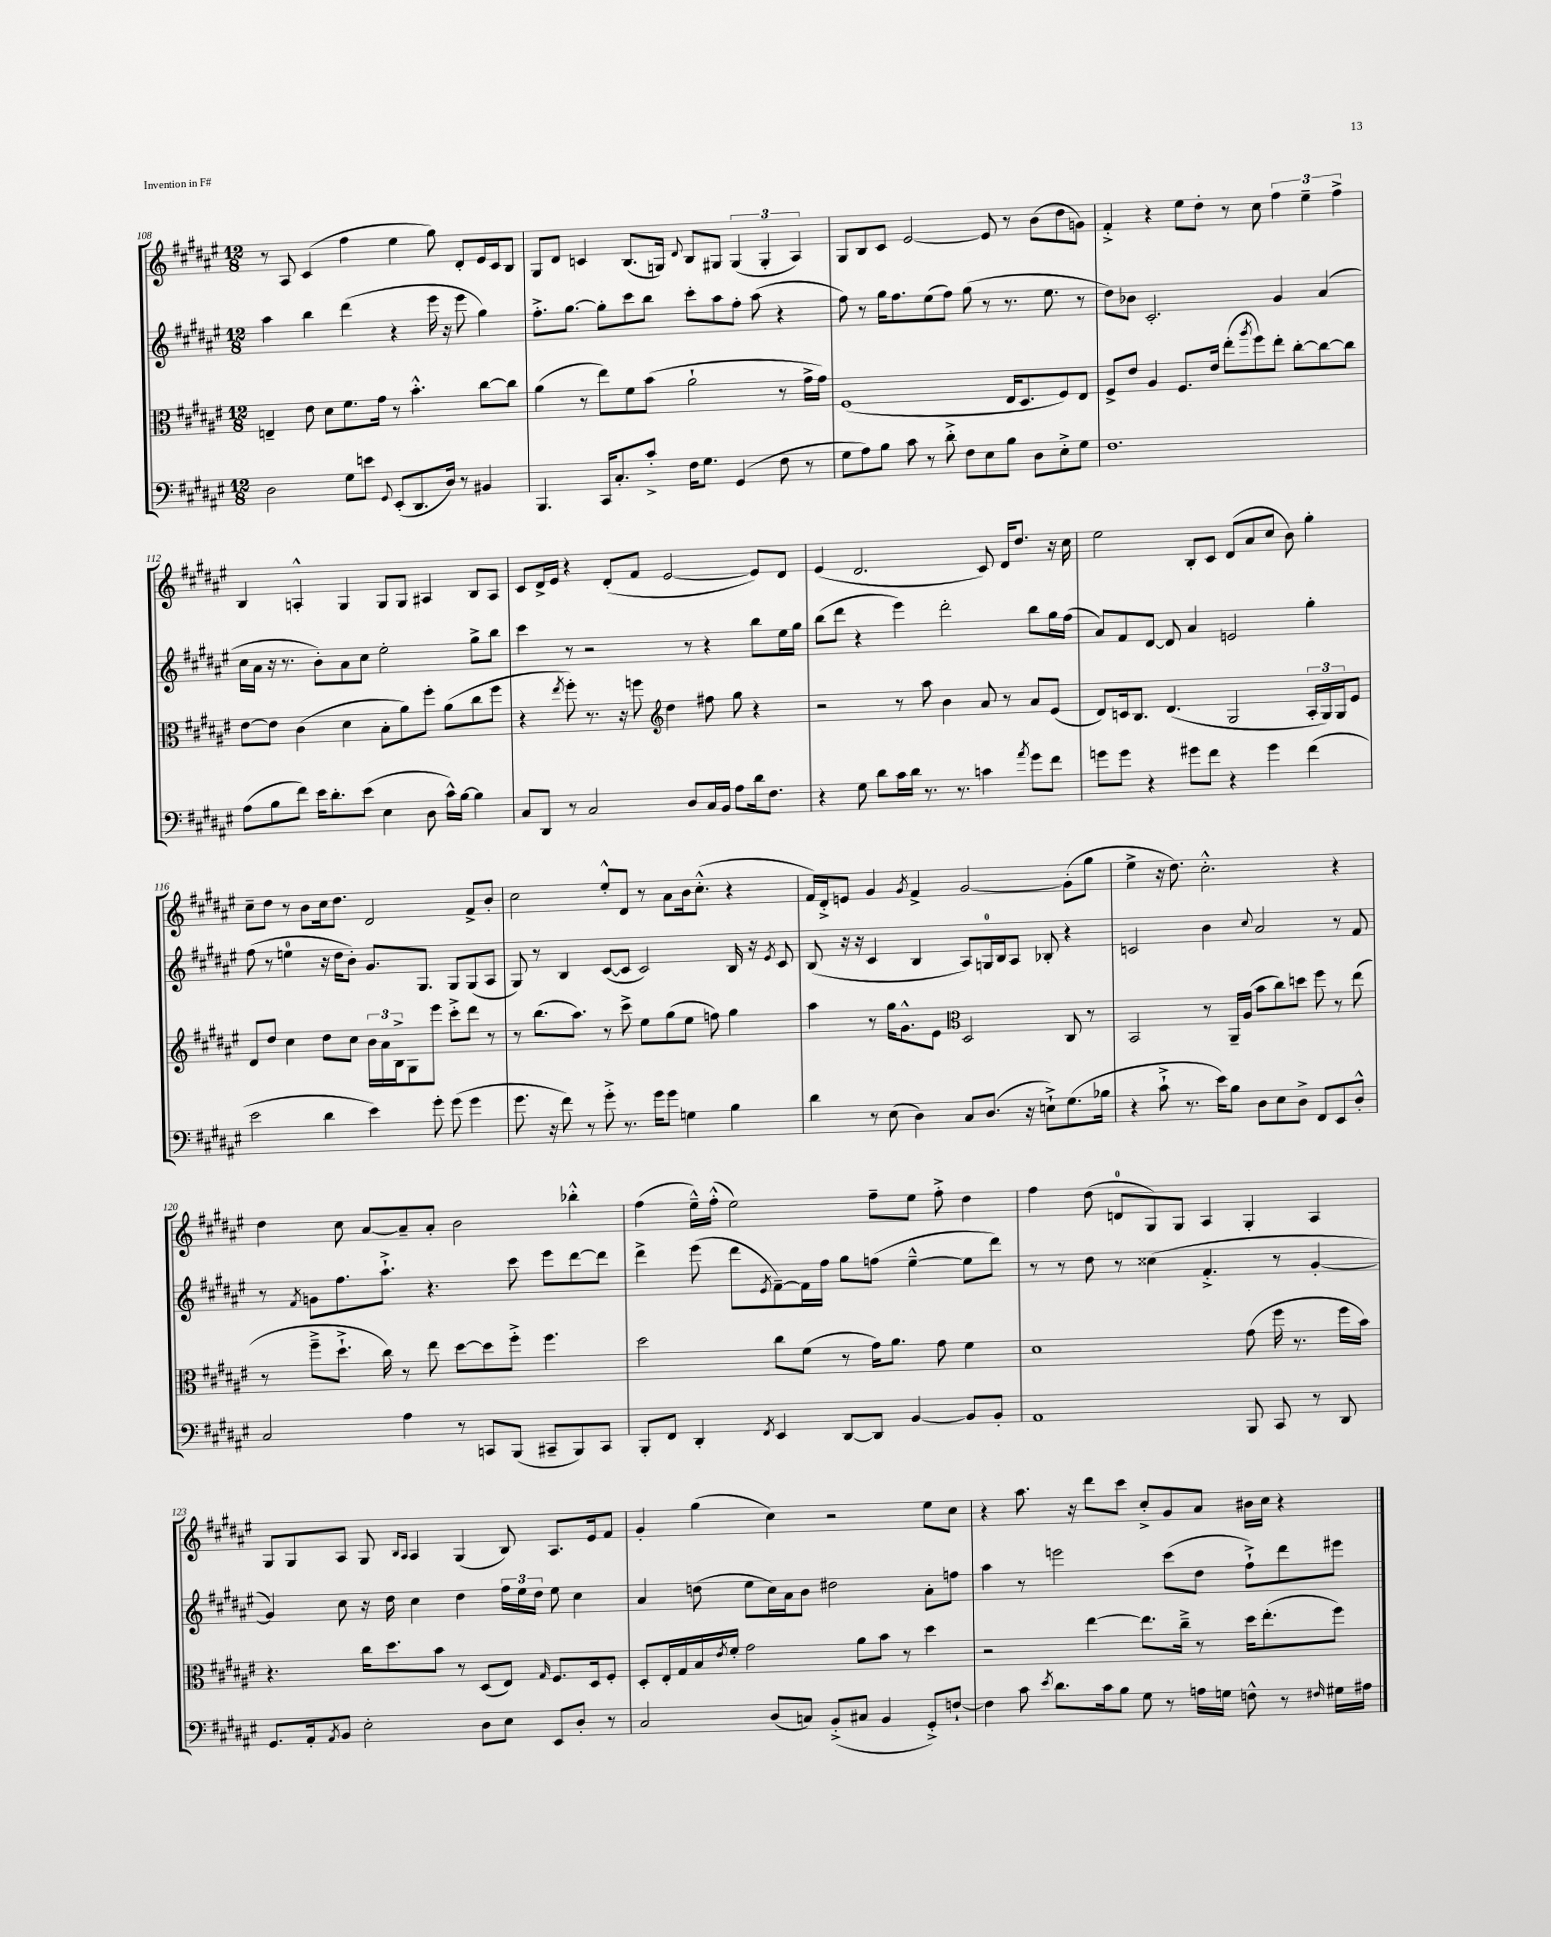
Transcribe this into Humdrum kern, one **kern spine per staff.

**kern	**kern	**kern	**kern
*staff4	*staff3	*staff2	*staff1
*clefF4	*clefC3	*clefG2	*clefG2
*k[f#c#g#d#a#e#]	*k[f#c#g#d#a#e#]	*k[f#c#g#d#a#e#]	*k[f#c#g#d#a#e#]
*M12/8	*M12/8	*M12/8	*M12/8
2D#	4E~	4aa#	8r
.	.	.	8A#
.	8e#	4bb	(4c#
.	8d#	.	.
8G#	8.f#	(4ddd#	4ff#
8e	.	.	.
.	16g#	.	.
8qqGG#	.	.	.
(8EE#'	8r	4r	4ee#
8.DD#	4.b'^^	.	.
.	.	16eee#	8gg#)
16D#)	.	16r	.
8r	.	8eee#	8d#'
4BB#	[8cc#	4gg#)	16e#
.	.	.	16c#
.	8cc#]	.	8B
=	=	=	=
4.BBB	(4a#	8.ff#'^	8G#
.	.	.	8d#
.	.	[8.gg#	.
.	8r	.	4c
16CC#	8ee#)	8gg#']	.
8.C#'	.	.	.
.	8f#	8ccc#	(8.B
8c#'^	(8b	8bb	.
.	.	.	16G)
.	.	.	8qqd#
16F#	2a#`	8ccc#'	8B
8.G#	.	.	.
.	.	8aa#	8G#
(4GG#	.	8ff#'	(6G#
.	.	(8aa#	.
.	.	.	6G#'
8F#	8r	4r	.
.	.	.	6A#)
8r	16g#^	.	.
.	16g#)	.	.
=	=	=	=
8G#	(1F#	8ff#)	8G#
8A#)	.	8r	8B
8B	.	16gg#	8c#
.	.	8.ff#	.
8c#	.	.	[2e#
8r	.	(8ee#	.
8d#'^	.	8ff#)	.
8F#	.	(8gg#	.
8E#	.	8r	8e#]
8B	16E#	8.r	8r
.	8.D#	.	.
8D#	.	.	(8b
.	.	8.ee#	.
8E#'^	8F#)	.	8dd#
8G#	8E#	8r	8g)
=	=	=	=
1.F#	8F#^	8dd#)	4f#'^
.	8e#	8b-	.
.	4A#	2.c#'	4r
.	8.F#	.	8ee#
.	.	.	8dd#'
.	16e#	.	.
.	(8ee#'	.	8r
.	8qaa#	.	.
.	8ff#)	.	8cc#
.	8ee#'	4g#	6ff#
.	[8cc#'	.	.
.	.	.	6ee#~
.	8cc#_	(4a#	.
.	.	.	6ff#^
.	8cc#]	.	.
=	=	=	=
(8A#	[8e#	16cc#	4B
.	.	16a#	.
8B	8e#]	16r	.
.	.	8.r	.
8f#)	(4c#	.	4A'^^
16e#	.	8b')	.
8.d#'	.	.	.
.	4d#	8a#	4G#
(8e#	.	8cc#	.
4E#	8B'	2ee#'	8G#
.	8a#)	.	8G#
8D#	8ff#'	.	4A#
16c#^^)	(8a#	.	.
[16B	.	.	.
4B]	8cc#	8gg#^	8B
.	8ff#	8bb	8A#
=	=	=	=
8C#	4r	4ccc#	8c#
8DD#	.	.	16d#^
.	.	.	16e#
.	8qee#	.	.
8r	8ff#')	8r	4r
2C#	8.r	2r	.
.	.	.	(8d#'
.	16r	.	.
.	8ff	.	8f#
*	*clefG2	*	*
.	4dd#	.	[2e#
8D#	.	8r	.
16C#	8ff#	4r	.
16BB	.	.	.
8A#	8gg#	.	.
16d#	4r	8bb	8e#])
8.F#	.	.	.
.	.	16ee#	8d#
.	.	16gg#	.
=	=	=	=
4r	2r	(8bb	(4e#
.	.	8ddd#	.
8G#	.	4r	2.d#
8d#	.	.	.
16c#	8r	4eee#)	.
16d#	.	.	.
8.r	8aa#	.	.
.	4b	2ddd#'	.
8.r	.	.	.
4c	8a#	.	8c#)
.	8r	.	16d#
.	.	.	8.dd#
8qa#	.	.	.
8g#	8a#	8bb	.
8f#	(8e#	16gg#	16r
.	.	(16ff#	16cc#
=	=	=	=
8g	8d#)	8a#)	2ee#
8g	16c	8f#	.
.	8.B	.	.
4r	.	[8d#	.
.	(4.d#	8d#]	.
8g#	.	4a#	8B'
8f#	.	.	8c#
4r	2G#	2e	(8d#
.	.	.	8a#
4g#	.	.	8cc#
.	.	.	8b)
(4f#	24A#'	4gg#'	4gg#'
.	24G#)	.	.
.	24G#	.	.
.	8e#	.	.
=	=	=	=
2e#	8d#	(8ff#	8cc#~
.	8dd#	8r	8dd#
.	4cc#	4ee	8r
.	.	.	8b
4d#	8dd#	16r	16cc#
.	.	16dd#	8.dd#
.	8cc#	8b')	.
4e#)	24b	8.g#	2d#
.	24a#	.	.
.	24B^	.	.
.	8G#	.	.
.	.	8.G#	.
8g#'	8eee#	.	.
(8g#	8ccc#'^	8G#	.
4g#	8ddd#	(8G#	8f#^
.	8r	8A#	8b'
=	=	=	=
8.g#	8r	8G#)	2cc#
.	(8.bb	8r	.
16r	.	.	.
8f#)	.	4B	.
.	8.aa#)	.	.
8r	.	.	.
8g#'^	8r	([8c#	8ee#'^^
8.r	8ccc#^	8c#]	8d#
.	8ee#	2c#)	8r
16g#	.	.	.
8g#	(8gg#	.	8a#
4G	8ee#	.	16b
.	.	.	(8.cc#'^^
.	8ff)	.	.
4B	4gg#	16B	4r
.	.	16r	.
.	.	8qe#	.
.	.	8c#	.
=	=	=	=
4d#	4aa#	(8B	16f#)
.	.	.	16d#'^
.	.	16r	8e
.	.	16r	.
8r	8r	4c#	4g#
(8E#	16gg#	.	.
.	8.g#^^	.	.
.	.	.	8qg#
4D#)	.	4B	4f#^
.	8e#	.	.
*	*clefC3	*	*
8C#	2D#	8A#)	[2g#
(8.D#	.	16G	.
.	.	16B	.
.	.	8A#	.
16r	.	.	.
8E`^)	.	8B-'	.
(8.G#	8C#	4r	(8g#']
.	8r	.	8gg#
16B-	.	.	.
=	=	=	=
4r	2BB	2c	4ee#^
8c#`^	.	.	16r
.	.	.	8.dd#)
8.r	.	.	.
.	8r	4b	2.cc#'^^
16e#)	.	.	.
8B	16AA#~	.	.
.	(16A#	.	.
.	.	8qqcc#	.
8D#	8b	2a#	.
8E#	8cc#)	.	.
8D#^	8dd	.	.
8FF#	8ff#	.	.
8EE#	8r	8r	4r
8D#'^^	(8ee#	8f#	.
=	=	=	=
2C#	8r	8r	4dd#
.	.	8qf#	.
.	8ff#~^	8g	.
.	8.dd#`^	8.ff#	8cc#
.	.	.	[8a#
.	16cc#)	8.aa#`^	.
4A#	8r	.	8a#~]
.	8ee#	4.r	8a#'
8r	[8dd#	.	2b
8CC	8dd#]	.	.
(8BBB	8ff#'^	8ccc#	.
8CC#~	4.ff#	8eee#	.
8BBB)	.	[8ddd#	4bb-'^^
8CC#	.	8ddd#]	.
=	=	=	=
8BBB'	2dd#	4ddd#^	(4ff#
8FF#	.	.	.
4DD#'	.	(8eee#	16ee#~^^)
.	.	.	(16ff#'^^
.	.	8ddd#	2ee#)
8qFF#	.	8qe#	.
4EE#	8cc#	[8f#~)	.
.	(8f#	16f#]	.
.	.	16ff#	.
[8DD#	8r	8gg#	.
8DD#]	16g#)	(8ff	8ff#~
.	8.a#	.	.
[4BB	.	[4ee#~^^	8ee#
.	8g#	.	8ff#'^
8BB]	4f#	8ee#]	4dd#
8BB'	.	8ddd#)	.
=	=	=	=
1AA#	1d#	8r	4ff#
.	.	8r	.
.	.	8dd#	(8dd#
.	.	8r	8d
.	.	(4cc##	8G#)
.	.	.	8G#
.	.	4.f#'^	4A#
8BBB	(8g#	.	4G#'
8CC#	16ff#	8r	.
.	8.r	.	.
8r	.	[4g#'	4A#
8DD#	16ff#	.	.
.	16b)	.	.
=	=	=	=
8.GG#	4.r	4g#])	8G#
.	.	.	8G#
16AA#'	.	.	.
8qAA#	.	.	.
8BB	.	8cc#	8A#
2E#'	16cc#	16r	8G#
.	8.dd#	16dd#	.
.	.	.	16qqB
.	.	.	16qqA#
.	.	4cc#	4A#
.	8b	.	.
.	8r	4dd#	(4G#
8D#	(8D#	.	.
8E#	8E#)	24ff#	8B)
.	.	24ee#	.
.	.	24dd#	.
.	16qqG#	.	.
8EE#	8.F#	8ee#	8.A#
8D#'	.	4cc#	.
.	16D#	.	16e#
8r	8F#'	.	8f#
=	=	=	=
2C#	8D#'	4a#	4g#'
.	16E#'	.	.
.	16G#	.	.
.	16B	(8dd	(4gg#
.	8qe#	.	.
.	16f#'	.	.
.	2g#	8ee#	.
(8D#	.	16cc#)	4cc#)
.	.	16a#	.
8C)	.	8b	.
(8BB'^	.	2dd#	2r
8C#	8a#	.	.
4BB	8b	.	.
.	8r	.	.
8GG#'^)	4dd#	8a#'	8ee#
[8F`	.	8ff	8cc#
=	=	=	=
4F]	2r	4aa#	4r
8c#	.	8r	8.aa#
8qe#	.	.	.
8.d#	.	2eee	.
.	.	.	16r
.	[4ee#	.	8ddd#
16c#	.	.	.
8B	.	.	8ccc#
8G#	8.ee#]	.	8cc#'^
8r	.	(8ccc#	8g#
.	16cc#~^	.	.
16A	8r	8dd#	8a#
16G	.	.	.
8F^^	16dd#	8ff#`^)	16b#
.	(8.ee#'	.	16cc#
8r	.	8ddd#	4r
16qqF#	.	.	.
16G#	8ff#)	8eee#	.
16A#	.	.	.
==	==	==	==
*-	*-	*-	*-
